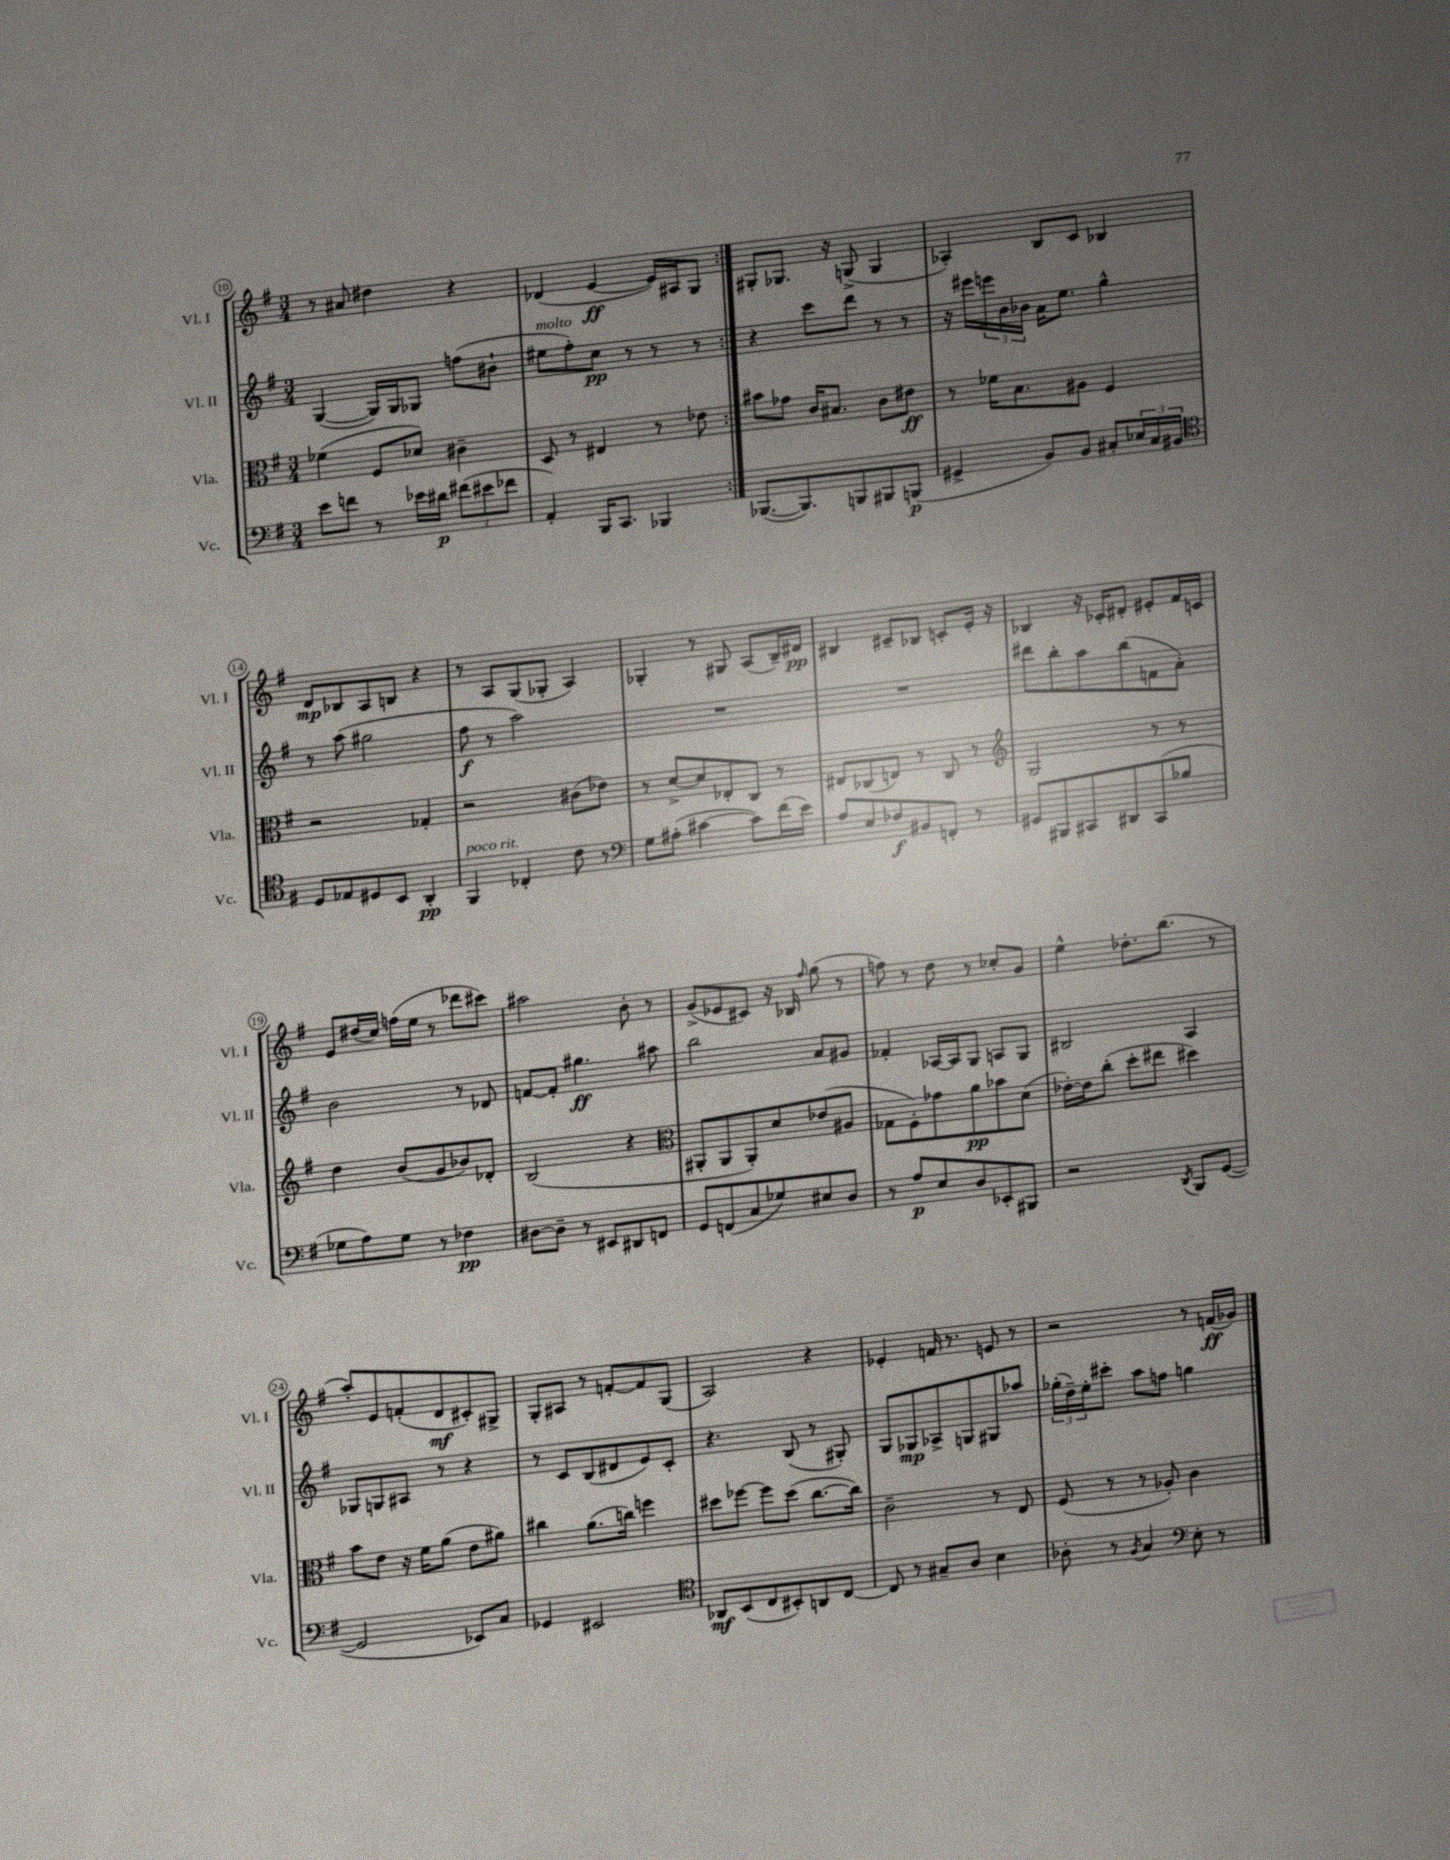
<<
\new StaffGroup <<
\new Staff = "s0" \with { instrumentName = "Vl. I" shortInstrumentName = "Vl. I" } {
    \clef treble \key g \major \numericTimeSignature \time 3/4
    \repeat volta 2 { r8 ais'8 dis''4 r4 |
    des'4( e'4~\ff e'16) ais16 g8 | }
    gis8-. ges8. r16 g8->( g4 |
    aes4-.) b8 c'8 bes4 |
    d'8\mp bes8 a8 b8 r4 |
    r8 a8 g8( ges8-. a4) |
    ges4-. r8 gis8 a8( b16--) dis'16\pp |
    bis4 cis'8-- bes8 c'8-. e'16-. r16 |
    bes4 r16 ces'16-. dis'8-. eis'8-. fis'16 c'16 |
    e'8 dis''16( c''16) f''16( e''16 r8 des'''8 cis'''8) |
    ais''2 b'8-. r8 |
    g'8->( ees'8 cis'8) r16 bes16 \grace { fis''16 } g''8( r8 |
    f''8) r8 d''8 r8 ces''8-. g'8 |
    e''4-^ des''8.-. b''8.( r8 |
    a''8-.) e'8 f'8-.( d'8\mf cis'8-.) gis8-> |
    g8-. ais8 r8 f'8~-. f'8 g8( |
    a2) r4 |
    ees'4-. f'16 r8. e'8 r8 |
    r2 r8 f'16\ff( ges'16) \bar "|." |
}
\new Staff = "s1" \with { instrumentName = "Vl. II" shortInstrumentName = "Vl. II" } {
    \clef treble \key g \major \numericTimeSignature \time 3/4
    \repeat volta 2 { g4~( g16) g16 ges8 f''8( bis'8-! |
    eis''8^\markup { \italic "molto" } fis''8-.) c''8\pp r8 r8 r8 | }
    r4 c'''8 d'''8 r8 r8 |
    r16 eis'''16 \tuplet 3/2 { e'''16 b'16 bes'16 } a'16 e''8. g''4-^ |
    r8 a''8( gis''2 |
    fis''8\f r8 a''2) |
    R2. |
    R2. |
    dis'''8 b''8-. a''8 b''8( f'8 a'8-.) |
    b'2 r8 des'8 |
    f'8~ f'8-. gis''4.\ff ais''8 |
    b''2 a'8 gis'8 |
    fes'4-. aes16~ aes16 g8 a8 g8 |
    bis2 a4 |
    ges8 g8 ais8 r8 r4 |
    r8 c'8 b8( dis'8 e'8) c'8-. |
    r4. b8( r8 gis8-.) |
    g8 ges8\mp aes8-> g8 gis8 aes''8 |
    \tuplet 3/2 { ges''16-.( d''16--) e''16-. } cis'''8-. a''8 f''8 g''4 \bar "|." |
}
\new Staff = "s2" \with { instrumentName = "Vla." shortInstrumentName = "Vla." } {
    \clef alto \key g \major \numericTimeSignature \time 3/4
    \repeat volta 2 { fes'4( fis8 des'8) cis'4-- |
    d8 r8 eis4 r8 ees'8 | }
    bis'8 ges'8 c'16 bis8. c'8 eis'8\ff |
    r8 fes'16 b8. ais8 fis4 |
    r2 ges4-. |
    r2 cis'8( ees'8) |
    r8 d'8~-> d'8 ees8-. c8 r8 |
    eis8 ces8( e8) r8 ces8 r8 |
    \clef treble g2 r8 r8 |
    d''4 b'8( g'8 bes'8) des'8-. |
    b2( r4 |
    \clef alto ais,8-. ais,8 ais,8-.) d'8 ees'8( ais8 |
    ges8 fis8-.) ges'8 a'8\pp bes'8 d'8( |
    ees'16~-.) ees'16 c''8-.( d''8-. eis''8 dis''4) |
    b'8 e'8 r16 fis'16 a'8( e'8 ais'8) |
    cis''4 a'8.( c''16) f''4 |
    dis''8 fes''8~ fes''8 dis''8( c''8.~ c''16) |
    c'2-- r8 e8 |
    fis8( r8 r8 aes8-.) c'4 \bar "|." |
}
\new Staff = "s3" \with { instrumentName = "Vc." shortInstrumentName = "Vc." } {
    \clef bass \key g \major \numericTimeSignature \time 3/4
    \repeat volta 2 { e'8 f'8 r8 ees'16 dis'16\p \tuplet 3/2 { fis'8( eis'8 fes'8 } |
    a,4-.) b,,16 c,8. bes,,4 | }
    bes,,8.~( bes,,8.) b,,8 bis,,8 b,,8\p( |
    gis,4-> b,8) b,8 cis8-. \tuplet 3/2 { ees16 cis16 bis,16 } |
    \clef tenor d8 ees8 dis8 b,8 a,4-.\pp |
    fis,4^\markup { \italic "poco rit." } ces4-. c'8 r8 |
    \clef bass g8 ais8-.( cis'4~ cis'8) fis'16( e'16) |
    a8 e8 fes8\f bis,8 f,8-. r8 |
    gis,8 bis,,8 cis,8 dis,8 cis,8( bes8 |
    ges8 a8) ges8 r8 fes4\pp |
    dis8~ dis8-- r8 eis,8 dis,8 f,8 |
    g,8 f,8( c8 ges8) eis8 d8 |
    r8 a8\p e8 d8 ees,8-. bis,,8 |
    r2 \acciaccatura { d,8 } b,,8 g,8~( |
    g,2 ees,8) c8 |
    ges,4 eis,2 |
    \clef tenor aes,8\mf b,8( c8 bis,8-.) a,8 c8~ |
    c8 r8 gis8-- a8 b4 |
    aes8-. r8 \acciaccatura { fis8 } g4 \clef bass e8-. r8 \bar "|." |
}
>>
>>
\layout { \context { \Score currentBarNumber = #10 \override BarNumber.stencil = #(make-stencil-circler 0.1 0.3 ly:text-interface::print) } }
